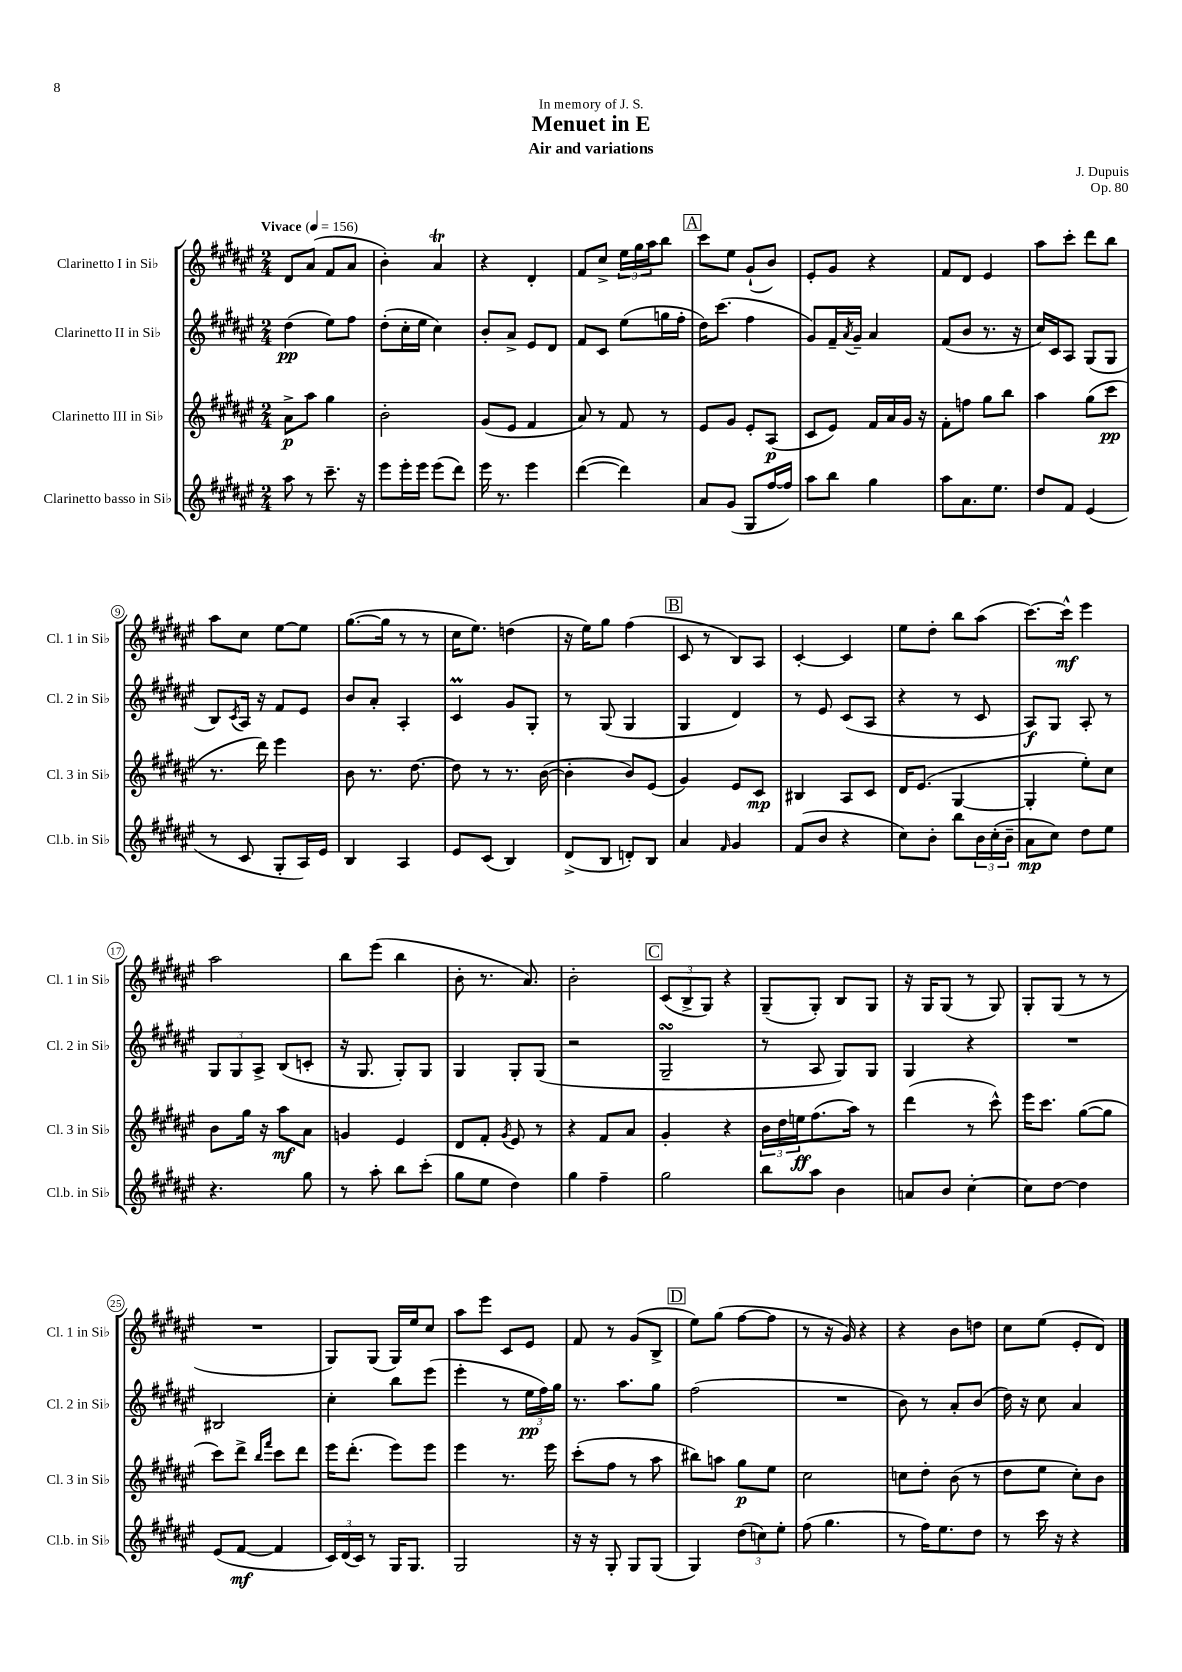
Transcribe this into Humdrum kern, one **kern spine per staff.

**kern	**kern	**kern	**kern
*staff4	*staff3	*staff2	*staff1
*clefG2	*clefG2	*clefG2	*clefG2
*k[f#c#g#d#a#e#]	*k[f#c#g#d#a#e#]	*k[f#c#g#d#a#e#]	*k[f#c#g#d#a#e#]
*M2/4	*M2/4	*M2/4	*M2/4
*MM156	*MM156	*MM156	*MM156
8aa#\	8a#^\L	(4dd#\	8d#/L
8r	8aa#\J	.	(8a#/J
8.ccc#~\	4gg#\	8ee#\L)	8f#/L
.	.	8ff#\J	8a#/J
16r	.	.	.
=	=	=	=
8eee#\L	2b'\	(8dd#'\L	4b'\)
16eee#'\L	.	16cc#'\L	.
16eee#\JJ	.	16ee#\JJ	.
(8eee#\L	.	4cc#\)	4a#/
8ddd#\J)	.	.	.
=	=	=	=
16eee#\	(8g#/L	8b'/L	4r
8.r	.	.	.
.	8e#/J	8a#^/J	.
4eee#\	4f#/	8e#/L	4d#'/
.	.	8d#/J	.
=	=	=	=
([4ddd#\	8a#/)	8f#/L	8f#/L
.	8r	8c#/J	8cc#^/J
4ddd#\])	8f#/	(8ee#\L	24ee#\LL
.	.	.	24gg#\
.	.	.	24aa#\J
.	8r	16gg\L	8bb\J
.	.	16ff#'\JJ	.
=	=	=	=
8a#/L	8e#/L	16dd#\LK)	8ccc#\L
.	.	(8.ccc#\J	.
(8g#/J	8g#/J	.	8ee#\J
8G#/L	8e#'/L	4ff#\	(8g#`/L
[16ff#/L	(8A#/J	.	8b/J)
16ff#/]JJ)	.	.	.
=	=	=	=
8aa#\L	8c#/L	8g#/L)	8e#'/L
8bb\J	8e#/J)	16f#~/L	8g#/J
.	.	8qa#/	.
.	.	16g#~/JJ	.
4gg#\	16f#/LL	4a#/	4r
.	16a#/	.	.
.	16g#/JJ	.	.
.	16r	.	.
=	=	=	=
8aa#\L	8f#'\L	(8f#/L	8f#/L
8.a#\	8ff\J	8b/J	8d#/J
.	8gg#\L	8.r	4e#/
8.ee#\J	.	.	.
.	8bb\J	.	.
.	.	16r	.
=	=	=	=
8dd#/L	4aa#\	16cc#/LL)	8aa#\L
.	.	16c#/J	.
8f#/J	.	8A#/J	8ccc#'\J
(4e#/	(8gg#\L	(8G#/L	8ddd#\L
.	8ccc#\J	8G#/J	8bb\J
=	=	=	=
8r	8.r	8B/L)	8aa#\L
.	.	8qc#/	.
8c#/	.	16A#/Jk	8cc#\J
.	16ddd#\)	16r	.
8G#'/L	4eee#\	8f#/L	[8ee#\L
16A#/L)	.	8e#/J	8ee#\]J
16e#/JJ	.	.	.
=	=	=	=
4B/	8b\	8b/L	([8.gg#\L
.	8.r	8a#'/J	.
.	.	.	16gg#\]Jk
4A#/	.	4A#'/	8r
.	[8.dd#\	.	.
.	.	.	8r
=	=	=	=
8e#/L	8dd#\]	4c#/	16cc#\LK
.	.	.	8.ee#\J)
(8c#/J	8r	.	.
4B/)	8.r	8g#/L	(4dd\
.	.	8G#'/J	.
.	([16b\	.	.
=	=	=	=
(8d#^/L	4b'\]	8r	16r
.	.	.	16ee#\LK)
8B/J	.	(8G#/	8gg#\J
8d'/L)	8b/L)	4G#/	(4ff#\
8B/J	(8e#/J	.	.
=	=	=	=
4a#/	4g#/)	4G#/	8c#/
.	.	.	8r
16qqf#/	.	.	.
4g#/	8e#/L	4d#/)	8B/L)
.	8c#/J	.	8A#/J
=	=	=	=
(8f#/L	4B#/	8r	[4c#'/
8b/J	.	8e#/	.
4r	8A#/L	(8c#/L	4c#/]
.	8c#/J	8A#/J	.
=	=	=	=
8cc#\L)	16d#/LK	4r	8ee#\L
.	(8.e#/J	.	.
8b'\J	.	.	8dd#'\J
8bb\L	[4G#/	8r	8bb\L
24b\L	.	8c#/	(8aa#\J
(24cc#'\	.	.	.
24b~\JJ	.	.	.
=	=	=	=
8a#\L	4G#'/]	8A#/L)	[8.ccc#\L)
8cc#\J)	.	8G#/J	.
.	.	.	16ccc#^^\]Jk
8dd#\L	8ee#'\L)	8A#'/	4eee#\
8ee#\J	8cc#\J	8r	.
=	=	=	=
4.r	8b\L	12G#/L	2aa#\
.	.	12G#/	.
.	16gg#\Jk	.	.
.	.	12A#^/J	.
.	16r	.	.
.	8aa#\L	(8B/L	.
8gg#\	8a#\J	8c'/J	.
=	=	=	=
8r	4g/	16r	8bb\L
.	.	8.G#/	.
8aa#'\	.	.	(8eee#\J
8bb\L	4e#/	8G#'/L)	4bb\
(8ccc#'\J	.	8G#/J	.
=	=	=	=
8gg#\L	8d#/L	4G#/	8b'\
8ee#\J	8f#'/J	.	8.r
.	8qg#/	.	.
4dd#\)	8e#/	8G#'/L	.
.	.	.	8.a#/)
.	8r	(8G#/J	.
=	=	=	=
4gg#\	4r	2r	2b'\
4ff#~\	8f#/L	.	.
.	8a#/J	.	.
=	=	=	=
2gg#\	4g#'/	2G#~/	(12c#/L
.	.	.	12B^/
.	.	.	12G#/J)
.	4r	.	4r
=	=	=	=
8bb\L	24b\LL	8r	(8G#~/L
.	24dd#\	.	.
.	24ee\J	.	.
8aa#\J	(8.ff#\	8A#/	8G#'/J)
4b\	.	8G#/L)	8B/L
.	16aa#\Jk)	.	.
.	8r	8G#/J	8G#/J
=	=	=	=
8a/L	(4ddd#\	4G#/	16r
.	.	.	16G#/LK
8b/J	.	.	(8G#/J
[4cc#'\	8r	4r	8r
.	8ccc#^^\)	.	8G#/)
=	=	=	=
8cc#\]L	16eee#\LK	2r	8G#'/L
.	8.ccc#\J	.	.
[8dd#\J	.	.	(8G#/J
4dd#\]	([8gg#\L	.	8r
.	8gg#\]J	.	8r
=	=	=	=
(8e#/L	8ccc#\L)	2B#/	2r
[8f#/J	8ddd#^\J	.	.
.	16qqbb/LL	.	.
.	16qqfff#/JJ	.	.
4f#/]	8ccc#\L	.	.
.	8ddd#\J	.	.
=	=	=	=
24c#/LL)	16eee#\LK	4cc#'\	8G#/L)
(24d#/	.	.	.
.	(8.ddd#'\J	.	.
24c#/JJ)	.	.	.
8r	.	.	(8G#/J
16G#/LK	8eee#\L)	8bb\L	16G#/LL)
8.G#/J	.	.	16ee#/J
.	8eee#\J	(8eee#\J	8cc#/J
=	=	=	=
2G#/	4eee#\	4eee#'\	8aa#\L
.	.	.	8eee#\J
.	8.r	8r	8c#/L
.	.	24ee#\LL	8e#/J
.	.	24ff#\)	.
.	16eee#\	.	.
.	.	24gg#\JJ	.
=	=	=	=
16r	(8ccc#'\L	8.r	8f#/
16r	.	.	.
8G#'/	8ff#\J	.	8r
.	.	8.aa#\L	.
8G#/L	8r	.	(8g#/L
(8G#/J	8aa#\	8gg#\J	8B^/J
=	=	=	=
4G#/)	8bb#\L)	(2ff#\	8ee#\L)
.	8aa\J	.	(8gg#\J
(12dd#\L	8gg#\L	.	[8ff#\L
12cc\)	.	.	.
.	8ee#\J	.	8ff#\]J
12ee#'\J	.	.	.
=	=	=	=
(8ff#\	2cc#\	2r	8r
4.gg#\	.	.	16r
.	.	.	16g#/)
.	.	.	4r
=	=	=	=
8r	8cc\L	8b\)	4r
16ff#\LK)	8dd#'\J	8r	.
8.ee#\	.	.	.
.	(8b\	8a#'/L	8b\L
8dd#\J	8r	(8b/J	8dd\J
=	=	=	=
8r	8dd#\L	16dd#\)	8cc#\L
.	.	16r	.
16ccc#\	8ee#\J	8cc#\	(8ee#\J
16r	.	.	.
4r	8cc#'\L)	4a#/	8e#'/L
.	8b\J	.	8d#/J)
==	==	==	==
*-	*-	*-	*-
